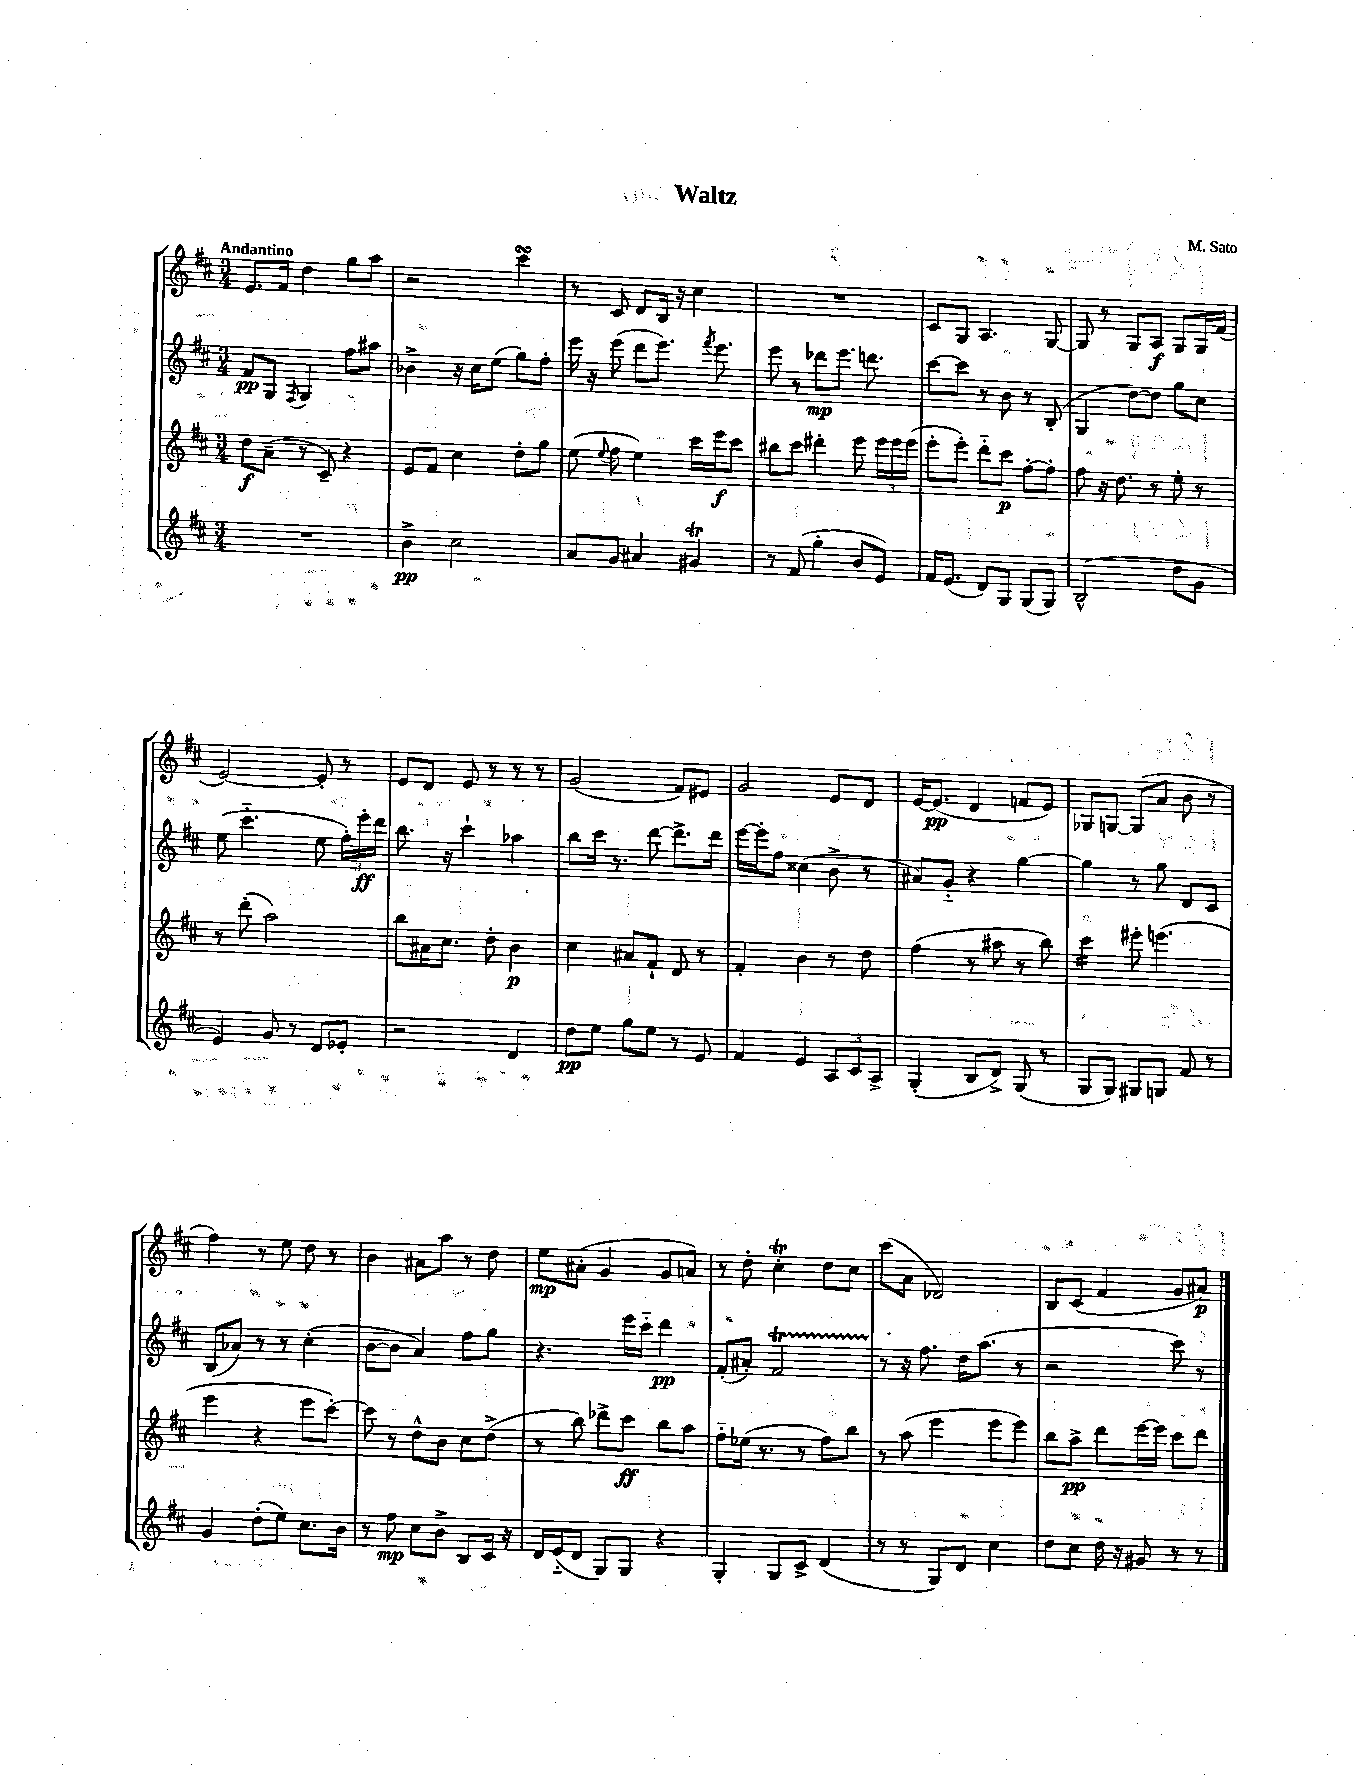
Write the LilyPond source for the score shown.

\header { title = "Waltz" composer = "M. Sato" }
<<
\new StaffGroup <<
\new Staff = "s0" {
    \clef treble \key d \major \numericTimeSignature \time 3/4 \tempo "Andantino"
    \autoBeamOff e'8.[ fis'16] d''4 g''8[ a''8] |
    r2 cis'''4\turn |
    r8 cis'8 d'8[ b16] r16 cis''4 |
    R2. |
    cis'8[ g8] a4. g8~ |
    g8 r8 g8[ a8]\f g8[ g16 fis'16]( |
    e'2~) e'8-. r8 |
    e'8[ d'8] e'8 r8 r8 r8 |
    g'2( fis'8[) eis'8] |
    g'2 e'8[ d'8] |
    e'16[~ e'8.]\pp( d'4 f'8[ e'8]) |
    ges8[ g8]~ g8[( a'8] b'8 r8 |
    fis''4) r8 e''8 d''8 r8 |
    b'4 ais'8[ a''8] r8 d''8 |
    e''8[\mp ais'8]-.( g'4 g'8[ a'8]) |
    r8 d''8-. cis''4-.\trill d''8[ cis''8] |
    cis'''8[( a'8] des'2) |
    b8[ cis'8]( fis'4 g'8[ ais'8]\p) \bar "|." |
}
\new Staff = "s1" {
    \clef treble \key d \major \numericTimeSignature \time 3/4
    \autoBeamOff fis'8[\pp g8] \acciaccatura { fis8 } g4 fis''8[ ais''8] |
    bes'4-> r16 cis''16[ e''8]( g''8[) fis''8]-. |
    e'''16 r16 e'''8( d'''8[ e'''8.]) \acciaccatura { fis'''8 } e'''8. |
    e'''8 r8 des'''8[\mp e'''8.] d'''8. |
    cis'''8[~ cis'''8] r8 b'8 r8 b8-.( |
    g4 d''8[~) d''8] g''8[ cis''8] |
    e''8( cis'''4.-_ e''8 \tuplet 3/2 { fis''16[-.) e'''16-.\ff d'''16] } |
    b''8. r16 cis'''4-! aes''4 |
    b''8[ cis'''16] r8. d'''8~ d'''8.[-> d'''16] |
    e'''16[~ e'''16-. fis''8] cisis''4( b'8-> r8 |
    ais'8[) g'8]-_ r4 g''4~ |
    g''4 r8 g''8 d'8[ cis'8] |
    b8[( aes'8]) r8 r8 cis''4-.( |
    b'8[~ b'8] a'4) fis''8[ g''8] |
    r4. e'''16[ cis'''16]-_ d'''4\pp |
    fis'8[-.( ais'8]-.) fis'2\startTrillSpan |
    r8\stopTrillSpan r16 fis''8. d''16[ a''8.]( r8 |
    r2 cis'''8) r8 \bar "|." |
}
\new Staff = "s2" {
    \clef treble \key d \major \numericTimeSignature \time 3/4
    \autoBeamOff d''8[\f a'8]--( r8 cis'8--) r4 |
    e'8[ fis'8] cis''4 d''8[-. g''8] |
    e''8( \appoggiatura { e''8 } fis''8 e''4) cis'''16[ e'''16\f cis'''8] |
    bis''8[ cis'''8] dis'''4-. e'''8 \tuplet 3/2 { e'''16[ e'''16 e'''16]( } |
    e'''8[-. e'''8]-.) d'''8[-_ cis'''8]\p fis''8[~-. fis''8]-. |
    fis''8 r16 d''8. r8 e''8-. r8 |
    r8 d'''8-.( a''2) |
    b''8[ ais'16 cis''8.] d''8-. b'4\p |
    cis''4 ais'8[ fis'8]-! d'8 r8 |
    fis'4-. b'4 r8 d''8 |
    fis''4( r8 ais''8 r8 b''8) |
    cis'''4:16 eis'''8-. e'''4.( |
    e'''4 r4 e'''8[ cis'''8]~-.) |
    cis'''8 r8 d''8[-^ b'8] cis''8[ d''8]->( |
    r8 b''8) des'''8[-> cis'''8]\ff b''8[ a''8] |
    fis''8[-_ ees''16]( r8. r8 fis''8[) b''8] |
    r8 a''8( e'''4 e'''8[ e'''8]) |
    b''8[ a''8]->\pp d'''8[ e'''16~ e'''16] cis'''8[ d'''8] \bar "|." |
}
\new Staff = "s3" {
    \clef treble \key d \major \numericTimeSignature \time 3/4
    \autoBeamOff R2. |
    b'4->\pp cis''2 |
    a'8[ g'8] ais'4 gis'4\trill |
    r8 fis'8( g''4-. b'8[ e'8]) |
    fis'16[ e'8.]( d'8[) g8] g8[( g8]) |
    b2-^( d''8[ g'8] |
    e'4) g'8 r8 d'8[ ees'8]-. |
    r2 d'4 |
    d''8[\pp e''8] g''8[ e''8] r8 e'8 |
    fis'4 e'4 \tuplet 3/2 { a8[ cis'8 a8]-> } |
    g4-.( b8[ d'8]->) g8( r8 |
    g8[ g8]) gis8[ g8] fis'8 r8 |
    g'4 d''8[-.( e''8]) cis''8.[ b'16] |
    r8 fis''8\mp cis''8[ b'8]-> b8[ cis'16] r16 |
    d'16[ e'16-_( d'8] g8[) g8] r4 |
    g4-. g8[ cis'8]-> d'4( |
    r8 r8 g8[) d'8] cis''4 |
    d''8[ cis''8] d''16 r16 gis'8 r8 r8 \bar "|." |
}
>>
>>
\layout { \context { \Score \remove "Bar_number_engraver" } }
